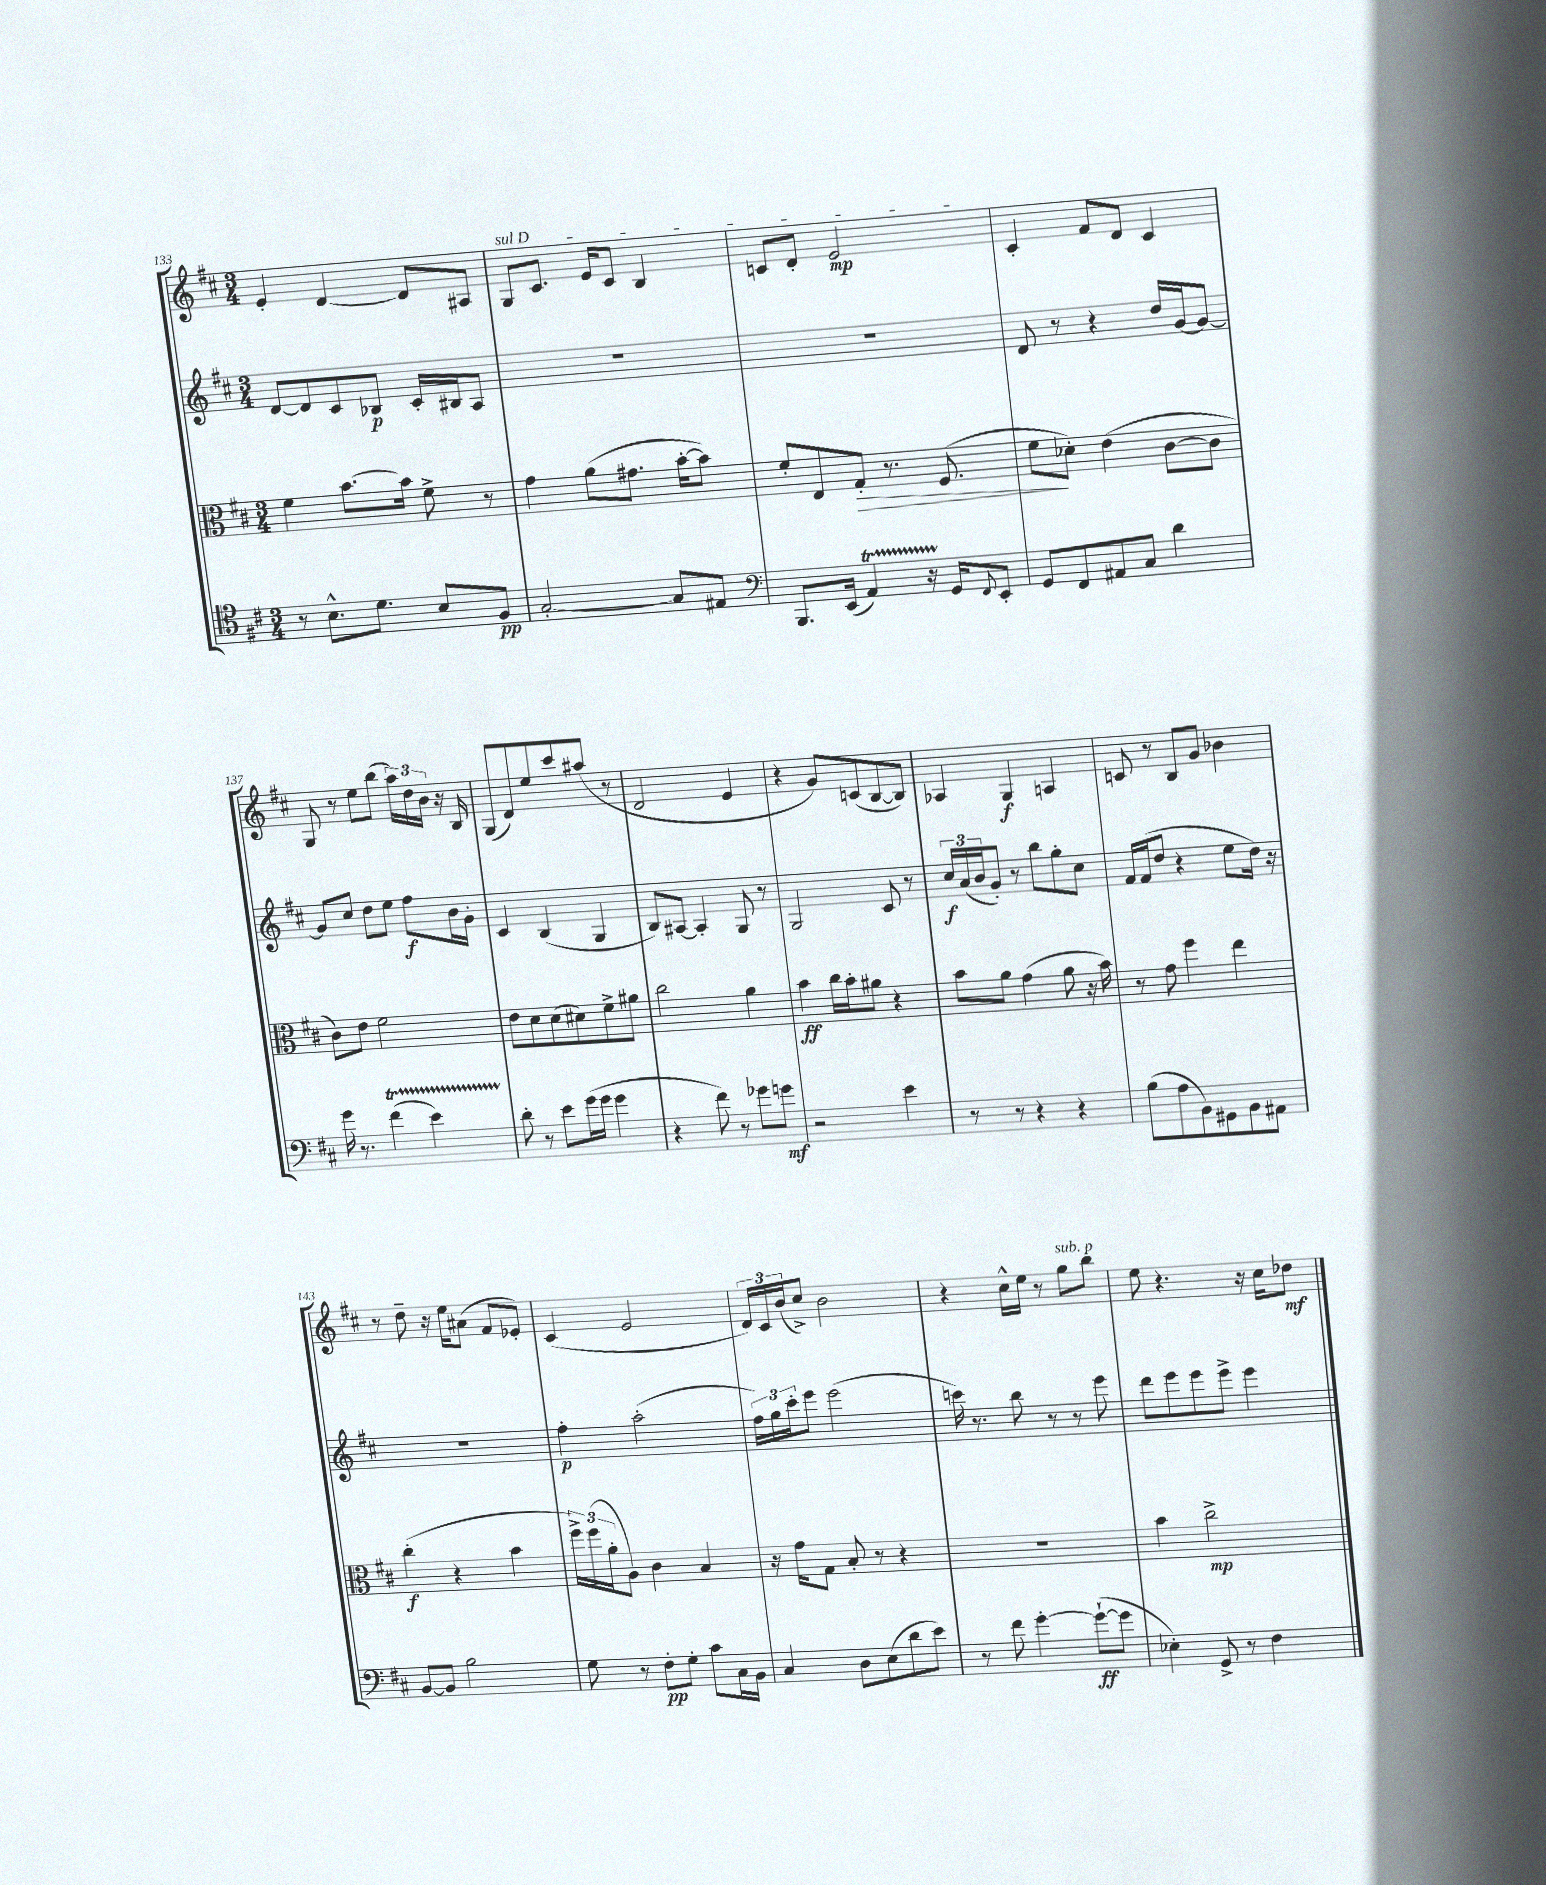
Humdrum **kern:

**kern	**dynam	**kern	**dynam	**kern	**dynam	**kern	**dynam
*part4	*part4	*part3	*part3	*part2	*part2	*part1	*part1
*staff4	*staff4	*staff3	*staff3	*staff2	*staff2	*staff1	*staff1
*clefC4	*	*clefC3	*	*clefG2	*	*clefG2	*
*k[f#c#]	*	*k[f#c#]	*	*k[f#c#]	*	*k[f#c#]	*
*M3/4	*	*M3/4	*	*M3/4	*	*M3/4	*
=133	=133	=133	=133	=133	=133	=133	=133
8r	.	4f#\	.	[8d/L	.	4e'/	.
8.B^^\L	.	.	.	8d/]	.	.	.
.	.	[8.b\L	.	8c#/	.	[4d/	.
8.d\J	.	.	.	.	.	.	.
.	.	.	.	8B-X/J	p	.	.
.	.	16b\Jk]	.	.	.	.	.
8B/L	.	8f#^\	.	16c#'/LL	.	8d/L]	.
.	.	.	.	16B#X/J	.	.	.
8F#/J	pp	8r	.	8A/J	.	8A#X/J	.
=134	=134	=134	=134	=134	=134	=134	=134
!	!	!	!	!	!	!LO:TX:a:i:t=sul D	!
[2G'/	.	4g\	.	2.r	.	8G/L	.
.	.	.	.	.	.	8.c#/J	.
.	.	(8a\L	.	.	.	.	.
.	.	.	.	.	.	16e/KL	.
.	.	8.g#X\J	.	.	.	8c#/J	.
8G/L]	.	.	.	.	.	4B/	.
.	.	[16b'\KL	.	.	.	.	.
8E#X/J	.	8b\J])	.	.	.	.	.
=135	=135	=135	=135	=135	=135	=135	=135
*clefF4	*	*	*	*	*	*	*
8.BBB/L	.	8f#'/L	.	2.r	.	8cn/L	.
.	.	8E/	.	.	.	8d'/J	.
(16EE/Jk	.	.	.	.	.	.	.
!	!	!	!LO:HP:b	!	!	!	!
4AAT/)	.	8G'/J	>	.	.	2e/	mp
.	.	8.r	.	.	.	.	.
16r	.	.	.	.	.	.	.
16GG/KL	.	(8.F#/	.	.	.	.	.
8qqFF#/	.	.	.	.	.	.	.
8EE'/J	.	.	.	.	.	.	.
=136	=136	=136	=136	=136	=136	=136	=136
8GG/L	.	8f#\L	.	8d/	.	4c#'/	.
8FF#/	.	8d-X'\J)	]	8r	.	.	.
8AA#X/	.	(4e\	.	4r	.	8f#/L	.
8C#/J	.	.	.	.	.	8d/J	.
4d\	.	[8c#\L	.	16dd/LL	.	4c#/	.
.	.	.	.	[16g/J	.	.	.
.	.	8c#\J]	.	8g/J_	.	.	.
!!LO:LB:g=z
=137	=137	=137	=137	=137	=137	=137	=137
16g\	.	8c#\L)	.	8g/L]	.	8G/	.
8.r	.	.	.	.	.	.	.
.	.	8e\J	.	8cc#/J	.	8r	.
(4f#t\	.	2f#\	.	8dd\L	.	8ee\L	.
.	.	.	.	8ee\J	.	(8bb\J	.
4eTTT\)	.	.	.	8ff#\L	f	24aa\LL)	.
.	.	.	.	.	.	24dd\	.
.	.	.	.	.	.	24b\JJ	.
.	.	.	.	16b\L	.	16r	.
.	.	.	.	16g'\JJ	.	16B/	.
=138	=138	=138	=138	=138	=138	=138	=138
8d'\	.	8e\L	.	4c#/	.	(8G/L	.
8r	.	8d\	.	.	.	8d/)	.
8e\L	.	(8d\	.	(4B/	.	8ee/	.
(16g\L	.	8d#X\)	.	.	.	8ccc#/	.
16g\JJ	.	.	.	.	.	.	.
4g\	.	8f#^\	.	4G/	.	(8aa#X/J	.
.	.	8a#X\J	.	.	.	8r	.
=139	=139	=139	=139	=139	=139	=139	=139
4r	.	2cc#\	.	8B/L)	.	2d/	.
.	.	.	.	[8A#X/J	.	.	.
8f#\)	.	.	.	4A#'/]	.	.	.
8r	.	.	.	.	.	.	.
8g-X\L	.	4a\	.	8G/	.	4e/	.
8gn\J	mf	.	.	8r	.	.	.
=140	=140	=140	=140	=140	=140	=140	=140
2r	.	4b\	ff	2G/	.	4r	.
.	.	16cc#\LL	.	.	.	8g/L)	.
.	.	16b'\J	.	.	.	.	.
.	.	8a#X\J	.	.	.	(8cn/	.
4e\	.	4r	.	8c#/	.	[8B/	.
.	.	.	.	8r	.	8B/J])	.
=141	=141	=141	=141	=141	=141	=141	=141
8r	.	8b\L	.	24cc#/LL	f	4A-X/	.
.	.	.	.	(24a/	.	.	.
.	.	.	.	24b/J	.	.	.
8r	.	8a\J	.	8g'/J)	.	.	.
4r	.	(4g\	.	8r	.	4G/	f
.	.	.	.	8bb\L	.	.	.
4r	.	8a\	.	8gg'\	.	4An/	.
.	.	16r	.	8cc#\J	.	.	.
.	.	16b\)	.	.	.	.	.
=142	=142	=142	=142	=142	=142	=142	=142
(8B\L	.	8r	.	16f#/LL	.	8cn/	.
.	.	.	.	(16f#/J	.	.	.
8A\	.	8g\	.	8dd/J	.	8r	.
8BB\)	.	4ff#\	.	4r	.	8B/L	.
8GG#X\	.	.	.	.	.	8g/J	.
8BB\	.	4ee\	.	8ee\L	.	4b-X\	.
8AA#X\J	.	.	.	16dd\Jk)	.	.	.
.	.	.	.	16r	.	.	.
!!LO:LB:g=z
=143	=143	=143	=143	=143	=143	=143	=143
[8BB/L	.	(4cc#'\	f	2.r	.	8r	.
8BB/J]	.	.	.	.	.	8dd~\	.
2B\	.	4r	.	.	.	16r	.
.	.	.	.	.	.	16ee\KL	.
.	.	.	.	.	.	(8a#X\J	.
.	.	4b\	.	.	.	8f#/L	.
.	.	.	.	.	.	8e-X'/J)	.
=144	=144	=144	=144	=144	=144	=144	=144
8G\	.	24ff#^\LL)	.	4ff#'\	p	(4c#/	.
.	.	(24ff#\	.	.	.	.	.
.	.	24a'\J	.	.	.	.	.
8r	.	8A\J)	.	.	.	.	.
8F#'\L	pp	4c#\	.	(2aa'\	.	2e/	.
8G'\J	.	.	.	.	.	.	.
8c#\L	.	4B/	.	.	.	.	.
16C#\L	.	.	.	.	.	.	.
16BB\JJ	.	.	.	.	.	.	.
=145	=145	=145	=145	=145	=145	=145	=145
4C#/	.	16r	.	24ff#\LL)	.	24d/LL)	.
.	.	.	.	24gg\	.	24c#/	.
.	.	16g\KL	.	.	.	.	.
.	.	.	.	24ccc#'\J	.	(24b/J	.
.	.	8G\J	.	8eee\J	.	8cc#^/J)	.
8D\L	.	8B'/	.	(2eee\	.	2b\	.
(8E\	.	8r	.	.	.	.	.
8d\	.	4r	.	.	.	.	.
8e\J)	.	.	.	.	.	.	.
=146	=146	=146	=146	=146	=146	=146	=146
8r	.	2.r	.	16cccn\)	.	4r	.
.	.	.	.	8.r	.	.	.
8f#\	.	.	.	.	.	.	.
[4g'\	.	.	.	8bb\	.	16cc#^^\LL	.
.	.	.	.	.	.	16ee\JJ	.
.	.	.	.	8r	.	8r	.
!	!	!	!	!	!	!LO:TX:a:i:t=sub. p	!
(8g`\L_	ff	.	.	8r	.	8gg\L	.
8g\J]	.	.	.	8eee\	.	8bb\J	.
=147	=147	=147	=147	=147	=147	=147	=147
4E-X'\)	.	4b\	.	8ddd\L	.	8ee\	.
.	.	.	.	8eee\	.	4.r	.
8GG^/	.	2cc#^\	mp	8eee\	.	.	.
8r	.	.	.	8eee^\J	.	.	.
4F#\	.	.	.	4eee\	.	16r	.
.	.	.	.	.	.	16cc#\KL	.
.	.	.	.	.	.	8dd-X\J	mf
==	==	==	==	==	==	==	==
*-	*-	*-	*-	*-	*-	*-	*-
